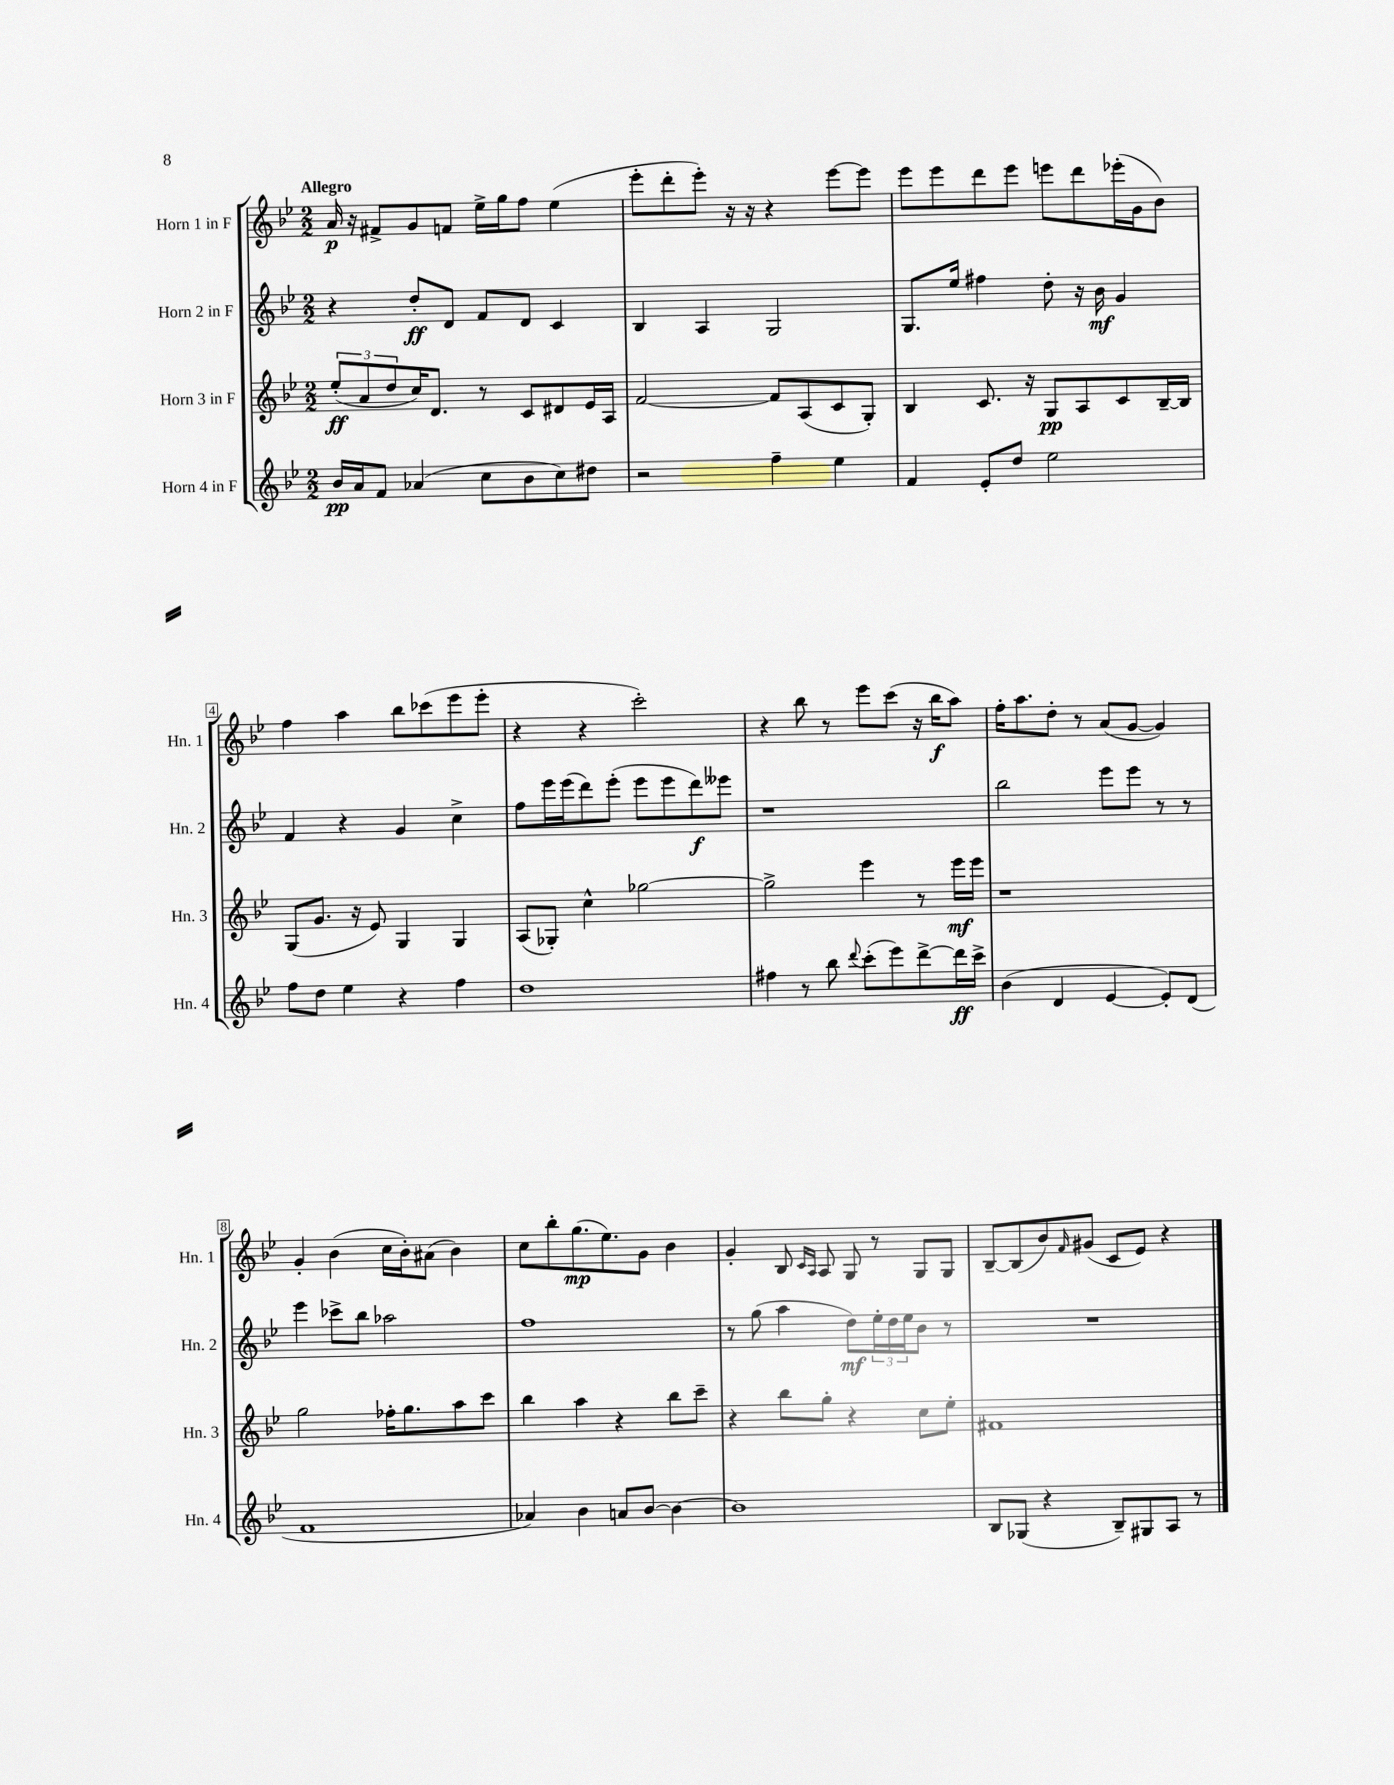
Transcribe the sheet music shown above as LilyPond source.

<<
\new StaffGroup <<
\new Staff = "s0" \with { instrumentName = "Horn 1 in F" shortInstrumentName = "Hn. 1" } {
    \clef treble \key bes \major \numericTimeSignature \time 2/2 \tempo "Allegro"
    a'16\p r16 fis'8-> g'8 f'8 ees''16-> g''16 f''8 ees''4( |
    ees'''8-. d'''8-. ees'''8-.) r16 r16 r4 ees'''8~ ees'''8 |
    ees'''8 ees'''8 d'''8 ees'''8 e'''8 d'''8 ees'''16-.( g'16 bes'8) |
    f''4 a''4 bes''8 ces'''8( ees'''8 ees'''8-. |
    r4 r4 c'''2-.) |
    r4 bes''8 r8 ees'''8 c'''8( r16 bes''16\f a''8) |
    f''16-. a''8. d''8-. r8 a'8( g'8~ g'4) |
    g'4-. bes'4( c''16 bes'16-.) ais'8( bes'4) |
    c''8 bes''8-. g''8.\mp( ees''8.) g'8 bes'4 |
    g'4-. bes8 \grace { c'16 a16 } a8 g8 r8 g8 g8 |
    bes8~-- bes8( bes'8) \grace { f'16 } gis'8( c'8 ees'8) r4 \bar "|." |
}
\new Staff = "s1" \with { instrumentName = "Horn 2 in F" shortInstrumentName = "Hn. 2" } {
    \clef treble \key bes \major \numericTimeSignature \time 2/2
    r4 d''8-.\ff d'8 f'8 d'8 c'4 |
    bes4 a4 g2 |
    g8. ees''16 fis''4 d''8-. r16 bes'16\mf g'4 |
    f'4 r4 g'4 c''4-> |
    f''8 ees'''16 ees'''16( d'''8) ees'''8-.( ees'''8 ees'''8 d'''8\f) eeses'''8 |
    r1 |
    bes''2 ees'''8 ees'''8 r8 r8 |
    ees'''4 ces'''8-> bes''8 aes''2 |
    f''1 |
    r8 g''8( a''4 d''8\mf) \tuplet 3/2 { ees''16-. d''16 ees''16 } bes'8 r8 |
    R1 \bar "|." |
}
\new Staff = "s2" \with { instrumentName = "Horn 3 in F" shortInstrumentName = "Hn. 3" } {
    \clef treble \key bes \major \numericTimeSignature \time 2/2
    \tuplet 3/2 { ees''8-.\ff( a'8 d''8 } c''16) d'8. r8 c'8 dis'8 ees'16 a16 |
    f'2~ f'8 a8( c'8 g8-.) |
    bes4 c'8. r16 g8\pp a8 c'8 bes16~-- bes16 |
    g8( g'8. r16 ees'8) g4 g4 |
    a8( ges8-.) c''4-^ ges''2~ |
    ges''2-> ees'''4 r8 ees'''16\mf ees'''16 |
    r1 |
    g''2 fes''16-. g''8. a''8 c'''8 |
    bes''4 a''4 r4 bes''8 c'''8-- |
    r4 bes''8 g''8-. r4 c''8 ees''8-. |
    fis'1 \bar "|." |
}
\new Staff = "s3" \with { instrumentName = "Horn 4 in F" shortInstrumentName = "Hn. 4" } {
    \clef treble \key bes \major \numericTimeSignature \time 2/2
    bes'16\pp a'16 f'8 aes'4( c''8 bes'8 c''8) dis''8 |
    r2 f''4-- ees''4 |
    f'4 ees'8-. d''8 ees''2 |
    f''8 d''8 ees''4 r4 f''4 |
    d''1 |
    fis''4 r8 bes''8 \appoggiatura { d'''8 } c'''8-.( ees'''8) d'''8~-> d'''16\ff c'''16-> |
    bes'4( d'4 ees'4~ ees'8-.) d'8( |
    f'1 |
    aes'4) bes'4 a'8 bes'8~ bes'4~ |
    bes'1 |
    bes8 ges8( r4 bes8--) gis8 a8 r8 \bar "|." |
}
>>
>>
\layout { \context { \Score \override BarNumber.stencil = #(make-stencil-boxer 0.1 0.3 ly:text-interface::print) } }
